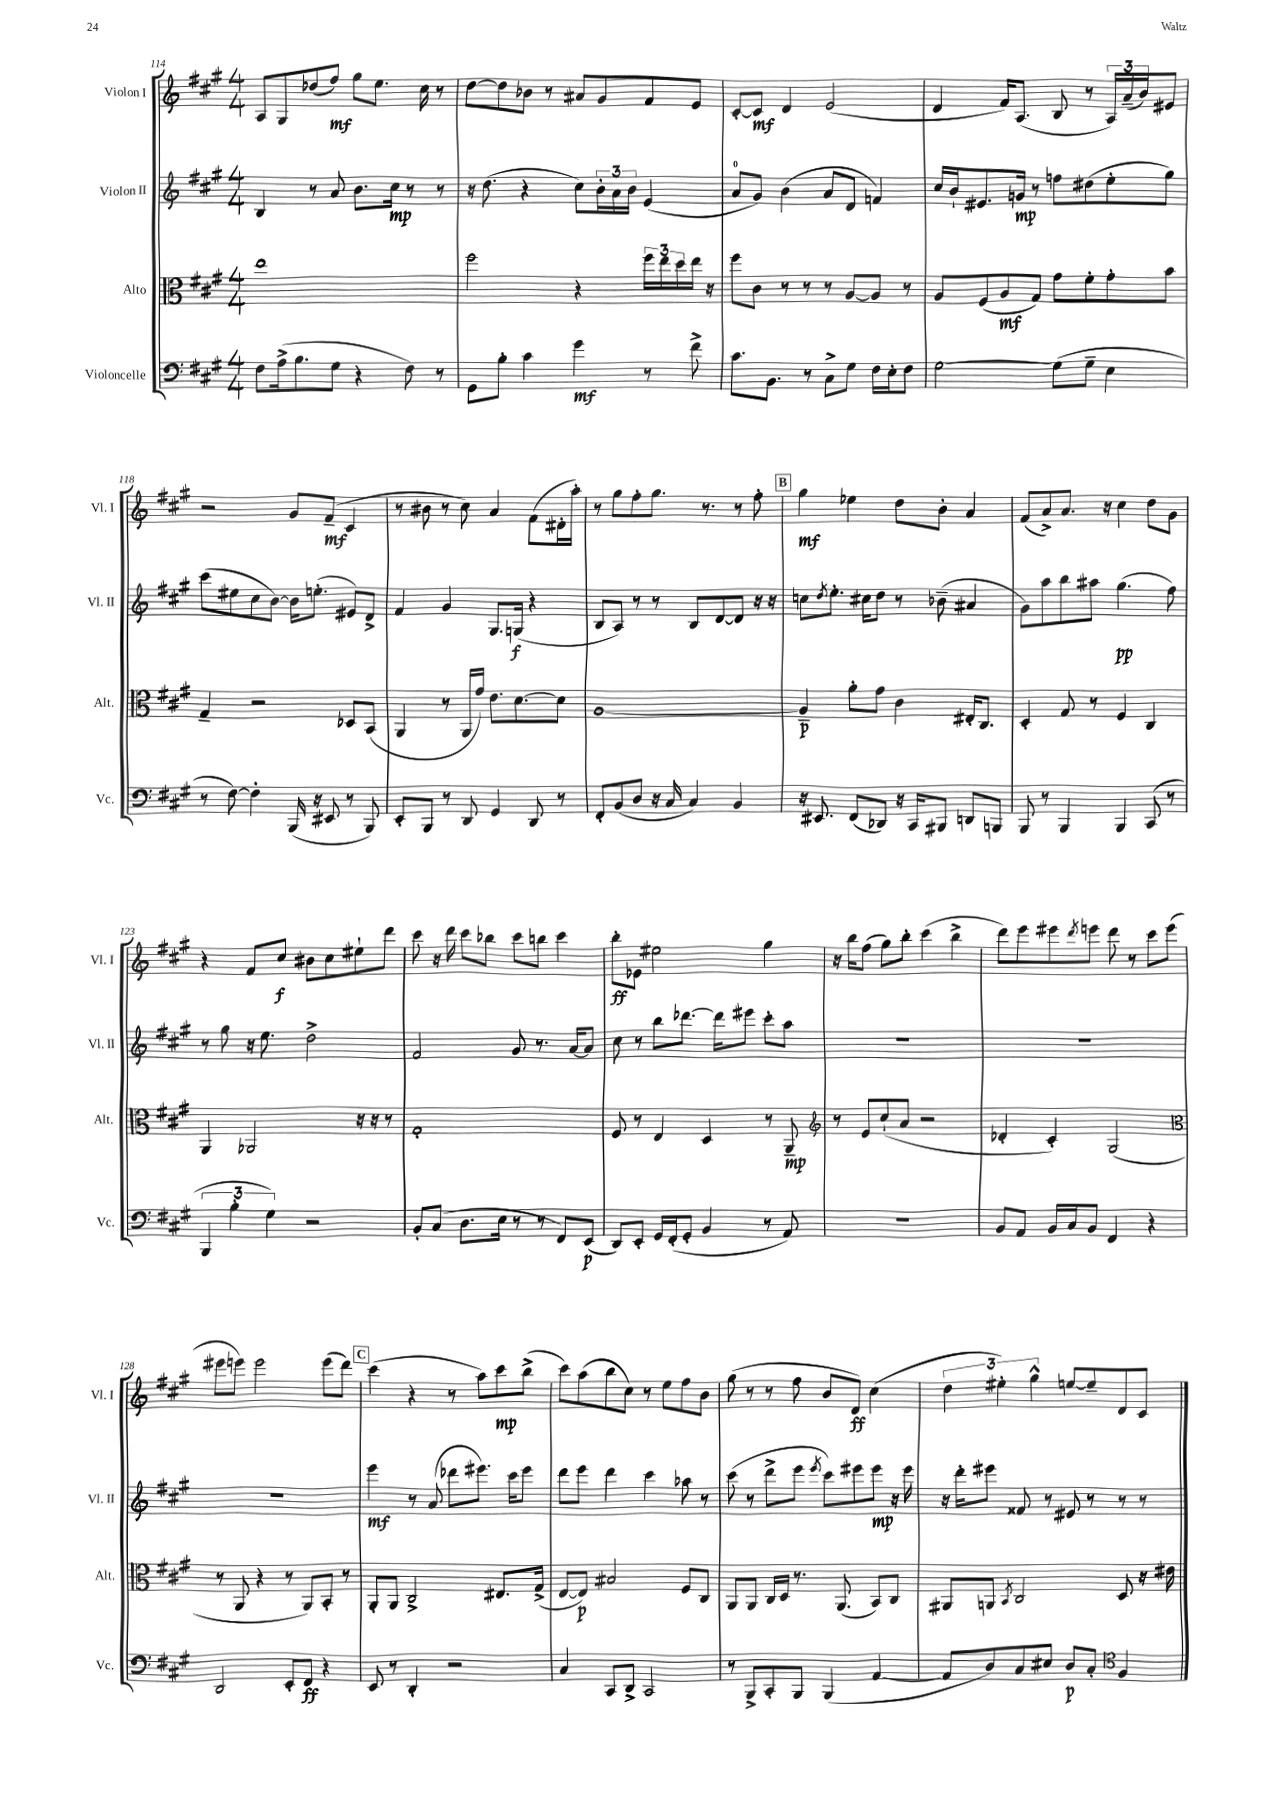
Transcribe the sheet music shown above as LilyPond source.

<<
\new StaffGroup <<
\new Staff = "s0" \with { instrumentName = "Violon I" shortInstrumentName = "Vl. I" } {
    \clef treble \key a \major \numericTimeSignature \time 4/4
    a8 gis8 des''8( fis''8\mf) gis''8 e''8. cis''16 r8 |
    d''8~ d''8 bes'8 r8 ais'8 gis'8 fis'8 e'8 |
    cis'8~-. cis'8\mf d'4 e'2( |
    d'4 fis'16) a8.( b8 r8 \tuplet 3/2 { a16) a'16--( b'16) } eis'8 |
    r2 gis'8 fis'8--\mf( cis'4 |
    r8 bis'8 r8 cis''8) a'4 fis'8( dis'16-. a''16-.) |
    r8 gis''8 fis''8-. gis''8. r8. r8 fis''8-. |
    \mark \markup { \box "B" } gis''4\mf ees''4 d''8 b'8-. a'4 |
    fis'8( a'8->) a'8. r16 cis''4 d''8 gis'8 |
    r4 fis'8 cis''8\f bis'8 cis''8 eis''8-! d'''8 |
    cis'''8 r16 d'''16 cis'''8 bes''8 cis'''8 b''8 cis'''4 |
    b''8-.\ff ees'8 eis''2 gis''4 |
    r16 b''16 fis''8( gis''8) b''8-. cis'''4( b''4-> |
    d'''8) e'''8 eis'''8 \acciaccatura { d'''8 } e'''8 d'''8 r8 cis'''8 e'''8( |
    eis'''8 e'''8) e'''2 e'''8( d'''8) |
    \mark \markup { \box "C" } cis'''4( r4 r8 a''8) cis'''8\mp b''8->( |
    cis'''8) a''8( b''8 cis''8) r8 e''8 fis''8 b'8 |
    gis''8( r8 r8 fis''8 b'8 d'8\ff) cis''4( |
    \tuplet 3/2 { d''4 eis''4-.) gis''4-^ } e''8~ e''8-- d'8 cis'8 \bar "|." |
}
\new Staff = "s1" \with { instrumentName = "Violon II" shortInstrumentName = "Vl. II" } {
    \clef treble \key a \major \numericTimeSignature \time 4/4
    b4 r8 a'8 b'8. cis''16\mp r8 r8 |
    r16 d''8.( r4 cis''8) \tuplet 3/2 { b'16-. a'16 b'16 } e'4( |
    a'8-0 gis'8) b'4( a'8 d'8 f'4) |
    cis''16 b'16-! eis'8. g'16\mp r8 f''8 dis''8( e''8-. gis''8) |
    cis'''8( eis''8 cis''8 b'8~) b'16 e''8.-.( eis'8) d'8-> |
    fis'4 gis'4 gis8. g16\f( r4 |
    b8 a8) r8 r8 b8 d'8~ d'8 r16 r16 |
    \mark \markup { \box "B" } c''8 \acciaccatura { d''8 } e''8.-. cis''16 d''8 r8 bes'8--( ais'4 |
    gis'8) a''8 b''8 ais''8 gis''4.\pp( fis''8) |
    r8 gis''8 r16 e''8. d''2-> |
    fis'2 gis'8 r8. a'16~ a'8 |
    cis''8 r8 b''8 des'''8.~ des'''16 eis'''8 cis'''8-. a''8 |
    R1 |
    R1 |
    R1 |
    \mark \markup { \box "C" } e'''4\mf r8 a'8( des'''8 eis'''8.) cis'''16 eis'''8 |
    d'''8 e'''8 d'''4 cis'''4 aes''8 r8 |
    cis'''8( r8 d'''8-> e'''8 \acciaccatura { e'''8 } cis'''8) eis'''8 eis'''8\mp r16 eis'''16 |
    r16 d'''16-. eis'''8 fisis'8 r8 eis'8 r8 r8 r8 \bar "|." |
}
\new Staff = "s2" \with { instrumentName = "Alto" shortInstrumentName = "Alt." } {
    \clef alto \key a \major \numericTimeSignature \time 4/4
    e''1 |
    fis''2 r4 \tuplet 3/2 { fis''16 e''16 d''16 } e''16 r16 |
    fis''8 cis'8 r8 r8 r8 a8~ a8 r8 |
    a8 fis8( a8\mf gis8) gis'8 fis'8-. gis'8-. b'8 |
    gis4-- r2 des8 b,8( |
    a,4 r8 a,16 gis'16) e'8. d'8.~ d'8 |
    a1~ |
    \mark \markup { \box "B" } a4--\p a'8-. gis'8 cis'4 eis16-. cis8. |
    d4-. gis8 r8 fis4 cis4 |
    a,4 aes,2 r16 r16 r8 |
    gis1-. |
    fis8 r8 e4 d4 r8 a,8--\mp |
    \clef treble r8 e'8 cis''8-!( a'8 r2 |
    des'4-. cis'4-.) gis2( |
    \clef alto r8 a,8 r4 r8 a,8) b,8-. r8 |
    \mark \markup { \box "C" } a,8-. a,8 cis2-> eis8. gis16->( |
    e8~ e8\p) bis2 fis8 cis8 |
    a,8 a,8 cis16 d16 r8. a,8.( b,8) cis8 |
    ais,8 a,8 \acciaccatura { b,8 } cis2 d8 r16 eis'16 \bar "|." |
}
\new Staff = "s3" \with { instrumentName = "Violoncelle" shortInstrumentName = "Vc." } {
    \clef bass \key a \major \numericTimeSignature \time 4/4
    fis8 a16->( b8. gis8 r4 fis8) r8 |
    gis,8 b8-. cis'4 gis'4\mf r8 fis'8-> |
    cis'8. b,8. r8 cis8-> gis8 fis16 e16-. fis8 |
    gis2~ gis8( gis8-- e4 |
    r8 fis8~) fis4-. b,,16( r16 eis,8 r8 b,,8) |
    e,8-. b,,8 r8 d,8 gis,4 d,8 r8 |
    fis,8-. b,8( d8 r16 cis16 cis4) b,4 |
    \mark \markup { \box "B" } r16 eis,8. fis,8( des,8) r16 cis,16 bis,,8 d,8 b,,8 |
    b,,8 r8 b,,4 b,,4 cis,8( r8 |
    \tuplet 3/2 { b,,4 b4-. gis4) } r2 |
    b,8-. cis8( d8. e16 r8 r8 fis,8) e,8\p( |
    d,8) e,8-. gis,16 fis,16-.( gis,8-. b,4 r8 a,8) |
    R1 |
    b,8 a,8 b,16 cis16 b,8 fis,4 r4 |
    d,2 e,8-. fis,8\ff r4 |
    \mark \markup { \box "C" } e,8 r8 d,4-. r2 |
    cis4 cis,8 d,8-> cis,2 |
    r8 b,,8-> cis,8-. b,,8 b,,4( a,4~ |
    a,8 d8) cis8 eis8 d8\p cis8-. \clef tenor fis4 \bar "|." |
}
>>
>>
\layout { \context { \Score currentBarNumber = #114 } }
